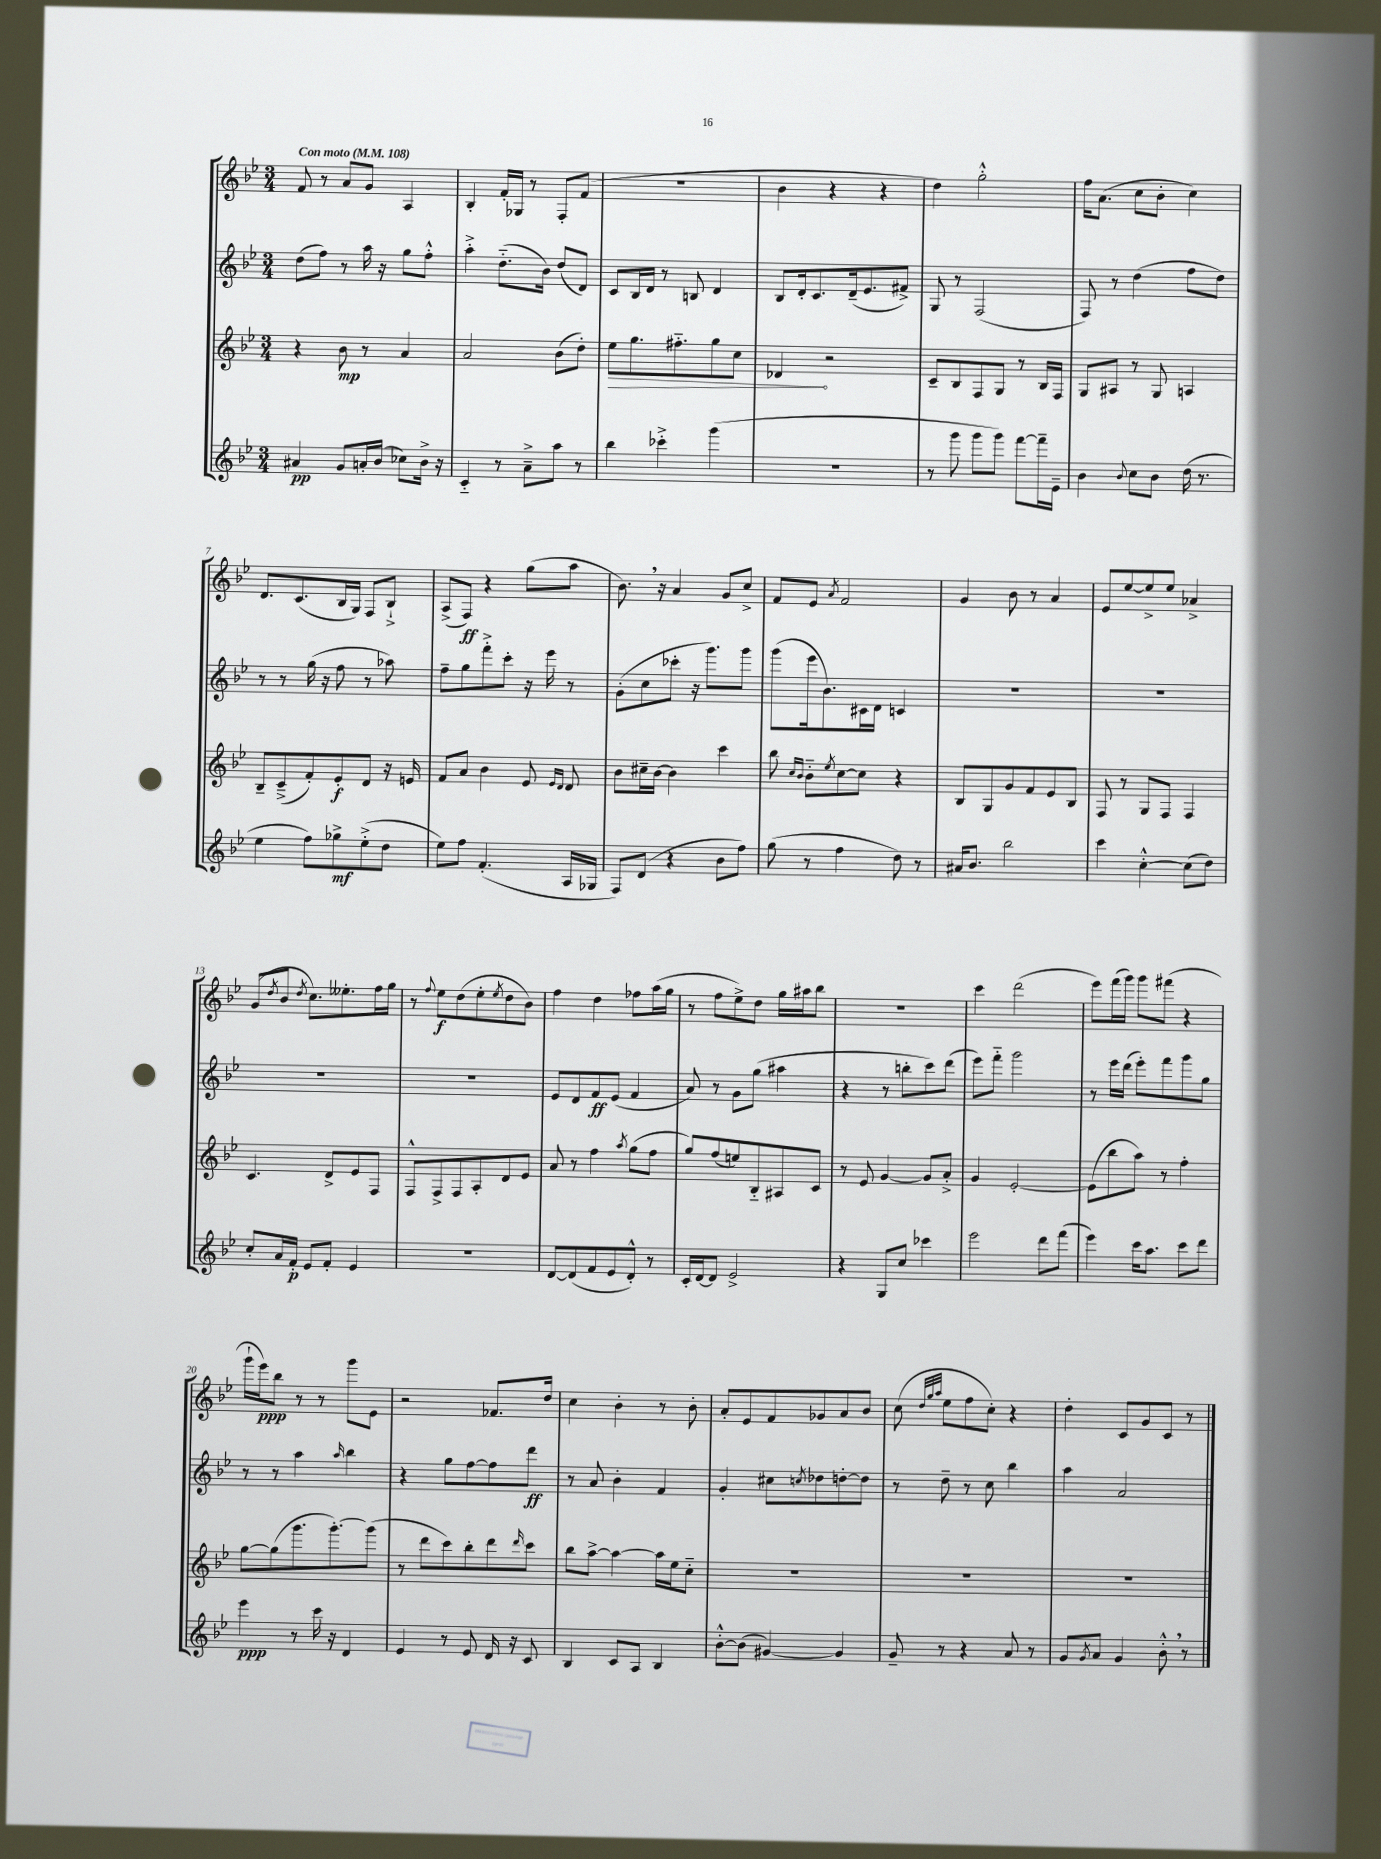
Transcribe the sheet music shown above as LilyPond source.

<<
\new StaffGroup <<
\new Staff = "s0" {
    \clef treble \key bes \major \numericTimeSignature \time 3/4 \tempo "Con moto" 4 = 108
    f'8 r8 a'8 g'8 a4 |
    bes4-. f'16-. ges16 r8 f8-. f'8( |
    R2. |
    bes'4 r4 r4 |
    d''4) g''2-.-^ |
    f''16 a'8.( c''8 bes'8-. c''4) |
    d'8. c'8.( bes16 g16) f8 bes8-!-> |
    a8->( f8\ff) r4 g''8( a''8 |
    bes'8.) \breathe r16 a'4 g'8 c''8-> |
    f'8 ees'8 \acciaccatura { a'8 } f'2 |
    g'4 bes'8 r8 a'4 |
    ees'8 ees''8~ ees''8-> ees''8 aes'4-> |
    g'8( \acciaccatura { d''8 } bes'8 \acciaccatura { d''8 } c''8.) eeses''8.-. f''16 g''16 |
    r8 \appoggiatura { f''8 } ees''8\f d''8( ees''8-. \acciaccatura { ees''8 } d''8 bes'8) |
    f''4 d''4 fes''8 a''16( g''16 |
    r8 f''8 ees''8->) d''8 g''16 ais''16 bes''8 |
    R2. |
    c'''4 d'''2( |
    ees'''8) f'''16( g'''16) g'''8 fis'''8( r4 |
    g'''16-! ees'''16\ppp) bes''8 r8 r8 g'''8 ees'8 |
    r2 fes'8. d''16 |
    c''4 bes'4-. r8 bes'8-. |
    a'8-. ees'8 f'8 ges'8 a'8 bes'8 |
    c''8( \grace { d''32 g''32 a''32 } ees''8 f''8 c''8-.) r4 |
    d''4-. c'8 g'8 c'8 r8 \bar "|." |
}
\new Staff = "s1" {
    \clef treble \key bes \major \numericTimeSignature \time 3/4
    d''8( f''8) r8 a''16 r16 g''8 f''8-.-^ |
    a''4-.-> d''8.-_( bes'16) d''8( d'8) |
    c'8 bes16 d'16 r8 b8 d'4 |
    bes8 d'16-. c'8. d'16--( ees'8. fis'8->) |
    g8 r8 f2( |
    f8) r8 d''4( f''8 d''8) |
    r8 r8 g''16( r16 f''8 r8 aes''8) |
    f''8-- g''8 f'''8-.-> c'''8-. r16 ees'''16 r8 |
    g'8-.( c''8 ces'''8-. r16 g'''8.) g'''8 |
    g'''8( ees'''16 bes'8.) cis'16 d'16 c'4 |
    R2. |
    R2. |
    R2. |
    R2. |
    ees'8 d'8 f'8\ff ees'8( f'4 |
    a'8) r8 g'8 g''8( ais''4 |
    r4 r8 b''8-. c'''8) d'''8( |
    ees'''8) f'''8-_ g'''2 |
    r8 ees'''16 d'''16( ees'''8-.) f'''8 g'''8 g''8 |
    r8 r8 a''4 \grace { a''16 } bes''4 |
    r4 g''8 f''8~ f''8 d'''8\ff |
    r8 a'8 bes'4-. f'4 |
    g'4-. cis''8 \acciaccatura { c''8 } des''8 d''8~-. d''8 |
    r8 d''8-- r8 c''8 bes''4 |
    a''4 a'2 \bar "|." |
}
\new Staff = "s2" {
    \clef treble \key bes \major \numericTimeSignature \time 3/4
    r4 bes'8\mp r8 a'4 |
    a'2 bes'8( d''8-.) |
    \once \override Hairpin.circled-tip = ##t ees''8\> g''8. fis''8.-_ g''8 c''8 |
    des'4\! r2 |
    c'8-- bes8 f8 g8 r8 bes16 f16 |
    g8 ais8 r8 g8 a4 |
    bes8-- c'8--->( f'8-.) ees'8-.\f d'8 r16 e'16 |
    f'8 a'8 bes'4 ees'8 \grace { ees'16 d'16 } d'8 |
    bes'8 cis''16-- bes'16~ bes'4 c'''4 |
    bes''8 \grace { c''16 bes'16 } bes'8-_ \acciaccatura { ees''8 } c''8~ c''8 r4 |
    bes8 g8 g'8 f'8 ees'8 bes8 |
    f8 r8 g8 f8 f4 |
    c'4. d'8-> ees'8 f8 |
    f8-^ f8-> f8 a8-. d'8 ees'8 |
    a'8 r8 f''4 \acciaccatura { a''8 } g''8( f''8 |
    g''8) f''8( e''8) bes8-_ ais8 c'8 |
    r8 ees'8 g'4~ g'8 a'8-.-> |
    g'4 ees'2~-. |
    ees'8( bes''8 a''8) r8 f''4-. |
    g''8~ g''8( g'''8. g'''8.~-.) g'''8( |
    r8 d'''8 c'''8) bes''8-. d'''8 \grace { d'''16 } c'''8 |
    bes''8 a''8~-> a''4~ a''16 ees''16 c''8-_ |
    R2. |
    R2. |
    R2. \bar "|." |
}
\new Staff = "s3" {
    \clef treble \key bes \major \numericTimeSignature \time 3/4
    ais'4\pp g'8 a'16-. bes'16( ces''8) bes'16-> r16 |
    c'4-_ r8 a'8---> a''8 r8 |
    bes''4 ces'''4-.-> g'''4( |
    R2. |
    r8 g'''8 g'''8 g'''8) f'''8~ f'''16-- ees'16-- |
    bes'4 \appoggiatura { bes'8 } c''8 bes'8 d''16( r8. |
    ees''4 f''8) ges''8->\mf ees''8-.->( d''8 |
    ees''8) f''8 f'4.-.( a16 ges16 |
    f8) d'8( r4 bes'8 f''8) |
    g''8( r8 f''4 d''8) r8 |
    ais'16 bes'8. bes''2 |
    c'''4 c''4~-.-^ c''8( d''8) |
    c''8-. a'16 f'16-.\p ees'8 f'8-. ees'4 |
    R2. |
    d'8~ d'8( f'8 ees'8 d'8-.-^) r8 |
    c'16-. d'16~ d'8 ees'2-> |
    r4 g8 c''8 ces'''4 |
    ees'''2 d'''8 f'''8( |
    ees'''4) c'''16 a''8. c'''8 d'''8 |
    ees'''4\ppp r8 c'''16 r16 d'4 |
    ees'4 r8 ees'8 d'16 r16 c'8 |
    bes4 c'8 a8 bes4 |
    bes'8~-.-^ bes'8( gis'4~) gis'4 |
    g'8-- r8 r4 a'8 r8 |
    g'8 \acciaccatura { g'8 } a'8 g'4 bes'8-.-^ \breathe r8 \bar "|." |
}
>>
>>
